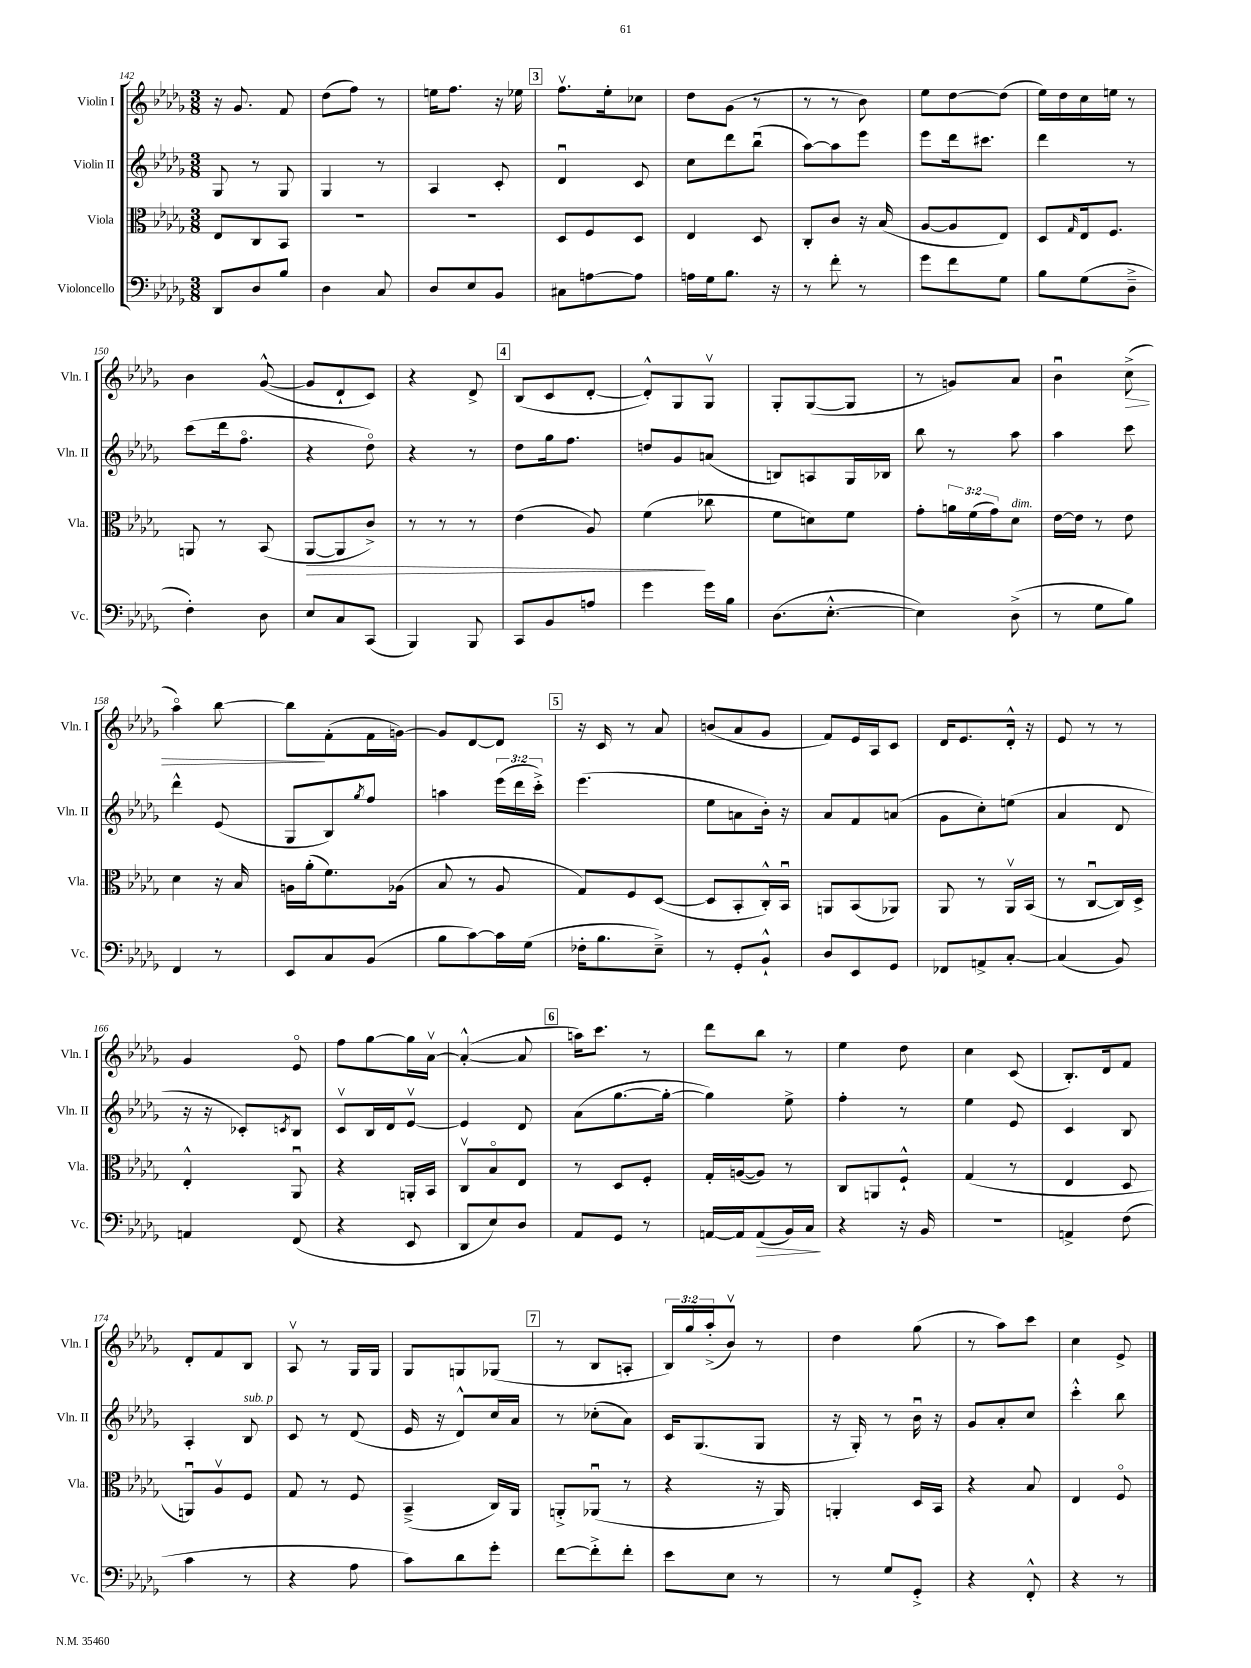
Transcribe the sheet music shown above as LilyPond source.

<<
\new StaffGroup <<
\new Staff = "s0" \with { instrumentName = "Violin I" shortInstrumentName = "Vln. I" } {
    \clef treble \key des \major \numericTimeSignature \time 3/8 \override Staff.TupletNumber.text = #tuplet-number::calc-fraction-text
    r16 ges'8. f'8 |
    des''8( f''8) r8 |
    e''16 f''8. r16 ees''16 |
    \mark \markup { \box "3" } f''8.\upbow ees''16-. ces''8 |
    des''8 ges'8( r8 |
    r8 r8 bes'8) |
    ees''8 des''8~ des''8( |
    ees''16) des''16 c''16 e''16 r8 |
    bes'4 ges'8~-^( |
    ges'8 des'8-! c'8) |
    r4 des'8-> |
    \mark \markup { \box "4" } bes8( c'8 des'8~-. |
    des'8-.-^) ges8 ges8\upbow |
    ges8-. ges8~( ges8 |
    r8 g'8) aes'8 |
    bes'4\downbow c''8->\>( |
    aes''4\flageolet) bes''8~ |
    bes''8\! f'8-.( f'16 g'16~) |
    g'8 des'8~ des'8 |
    \mark \markup { \box "5" } r16 c'16 r8 aes'8 |
    b'8( aes'8 ges'8 |
    f'8) ees'16 aes16 c'8 |
    des'16 ees'8. des'16-.-^ r16 |
    ees'8 r8 r8 |
    ges'4 ees'8\flageolet |
    f''8 ges''8~ ges''16 aes'16~\upbow |
    aes'4~-.-^( aes'8 |
    \mark \markup { \box "6" } a''16) c'''8. r8 |
    des'''8 bes''8 r8 |
    ees''4 des''8 |
    c''4 c'8( |
    bes8.-.) des'16 f'8 |
    des'8-. f'8 bes8 |
    aes8\upbow r8 ges16 ges16 |
    ges8 g8 ges8( |
    \mark \markup { \box "7" } r8 bes8 a8-. |
    \tuplet 3/2 { bes16) ges''16 aes''16-.->( } bes'8\upbow) r8 |
    des''4 ges''8( |
    r8 aes''8) c'''8 |
    c''4 ees'8-> \bar "|." |
}
\new Staff = "s1" \with { instrumentName = "Violin II" shortInstrumentName = "Vln. II" } {
    \clef treble \key des \major \numericTimeSignature \time 3/8 \override Staff.TupletNumber.text = #tuplet-number::calc-fraction-text
    ges8 r8 ges8 |
    ges4 r8 |
    aes4 c'8-. |
    \mark \markup { \box "3" } des'4\downbow c'8 |
    c''8 des'''8 bes''8\downbow( |
    aes''8~) aes''8 ees'''8 |
    ees'''8 des'''16 cis'''8. |
    des'''4 r8 |
    c'''8( des'''16 f''8.\flageolet |
    r4 des''8\flageolet) |
    r4 r8 |
    \mark \markup { \box "4" } des''8 ges''16 f''8. |
    d''8 ges'8 a'8( |
    b8) a8 ges16 bes16 |
    bes''8 r8 aes''8 |
    aes''4 c'''8 |
    des'''4-^ ees'8( |
    ges8 bes8) \acciaccatura { ges''8 } f''8 |
    a''4 \tuplet 3/2 { ees'''16( des'''16 c'''16-.->) } |
    \mark \markup { \box "5" } ees'''4.( |
    ees''8 a'8 bes'16-.) r16 |
    aes'8 f'8 a'8( |
    ges'8 c''8-.) e''8( |
    aes'4 des'8 |
    r16 r16 ces'8-.) \acciaccatura { c'8 } bes8 |
    c'8\upbow bes16 des'16 ees'8~\upbow |
    ees'4 des'8 |
    \mark \markup { \box "6" } aes'8( ges''8.~ ges''16~-. |
    ges''4) ees''8-> |
    f''4-. r8 |
    ees''4 ees'8 |
    c'4 bes8 |
    aes4-. bes8^\markup { \italic "sub. p" } |
    c'8 r8 des'8( |
    ees'16 r16 des'8-^) c''16 aes'16 |
    \mark \markup { \box "7" } r8 ces''8-.( aes'8) |
    c'16 ges8.( ges8 |
    r16 ges16-.) r8 bes'16\downbow r16 |
    ges'8 aes'8-. c''8 |
    c'''4-.-^ bes''8 \bar "|." |
}
\new Staff = "s2" \with { instrumentName = "Viola" shortInstrumentName = "Vla." } {
    \clef alto \key des \major \numericTimeSignature \time 3/8 \override Staff.TupletNumber.text = #tuplet-number::calc-fraction-text
    ees8 c8 bes,8 |
    R4. |
    R4. |
    \mark \markup { \box "3" } des8 f8 des8 |
    ees4 des8 |
    c8-. c'8 r16 bes16( |
    aes8~ aes8 ees8) |
    des8 \grace { ges16 } ees16 f8. |
    a,8 r8 bes,8( |
    aes,8~\> aes,8 c'8->) |
    r8 r8 r8 |
    \mark \markup { \box "4" } ees'4( aes8) |
    f'4\!( ces''8 |
    f'8 d'8) f'8 |
    ges'8-. \tuplet 3/2 { a'16 f'16( ges'16) } des'8^\markup { \italic "dim." } |
    ees'16~ ees'16 r8 ees'8 |
    des'4 r16 bes16 |
    a16 aes'16-.( f'8.) aes16( |
    bes8 r8 aes8 |
    \mark \markup { \box "5" } ges8) f8 des8~( |
    des8 bes,8-. c16-.-^) bes,16\downbow |
    a,8 bes,8( aes,8) |
    aes,8 r8 aes,16\upbow bes,16( |
    r8 c8~\downbow c16) des16-> |
    ees4-.-^ aes,8\downbow |
    r4 a,16-. bes,16 |
    c8\upbow bes8\flageolet ees8 |
    \mark \markup { \box "6" } r8 des8 f8-. |
    ges16-. a16~( a8) r8 |
    c8 a,8 f8-!-^ |
    ges4( r8 |
    ees4 des8 |
    a,8\downbow) aes8\upbow f8 |
    ges8 r8 f8 |
    bes,4--->( c16) aes,16 |
    \mark \markup { \box "7" } a,8-.-> aes,8\downbow( r8 |
    r4 r16 aes,16) |
    a,4-. des16 bes,16 |
    r4 bes8 |
    ees4 f8\flageolet \bar "|." |
}
\new Staff = "s3" \with { instrumentName = "Violoncello" shortInstrumentName = "Vc." } {
    \clef bass \key des \major \numericTimeSignature \time 3/8
    des,8 des8 bes8 |
    des4 c8 |
    des8 ees8 bes,8 |
    \mark \markup { \box "3" } cis8 a8~ a8 |
    a16 ges16 bes8. r16 |
    r8 f'8-. r8 |
    ges'8 f'8 ges8 |
    bes8 ges8( des8---> |
    f4-.) des8 |
    ees8 c8 c,8( |
    bes,,4) bes,,8 |
    \mark \markup { \box "4" } c,8 bes,8 a8 |
    ges'4 ges'16 bes16 |
    des8.( ees8.~-.-^ |
    ees4) des8->( |
    r8 ges8 bes8) |
    f,4 r8 |
    ees,8 c8 bes,8( |
    bes8 c'8~) c'16 ges16( |
    \mark \markup { \box "5" } fes16-. bes8. ees8--->) |
    r8 ges,8-. bes,8-!-^ |
    des8 ees,8 ges,8 |
    fes,8 a,8-> c8~-. |
    c4( bes,8) |
    a,4 f,8( |
    r4 ees,8 |
    des,8 ees8) des8 |
    \mark \markup { \box "6" } aes,8 ges,8 r8 |
    a,16~ a,16 a,8\>( bes,16) c16\! |
    r4 r16 bes,16 |
    R4. |
    a,4-> f8( |
    c'4 r8 |
    r4 aes8 |
    c'8) des'8 ges'8-. |
    \mark \markup { \box "7" } f'8~ f'8-.-> f'8-. |
    ees'8 ees8 r8 |
    r8 ges8 ges,8-.-> |
    r4 f,8-.-^ |
    r4 r8 \bar "|." |
}
>>
>>
\layout { \context { \Score currentBarNumber = #142 } }
